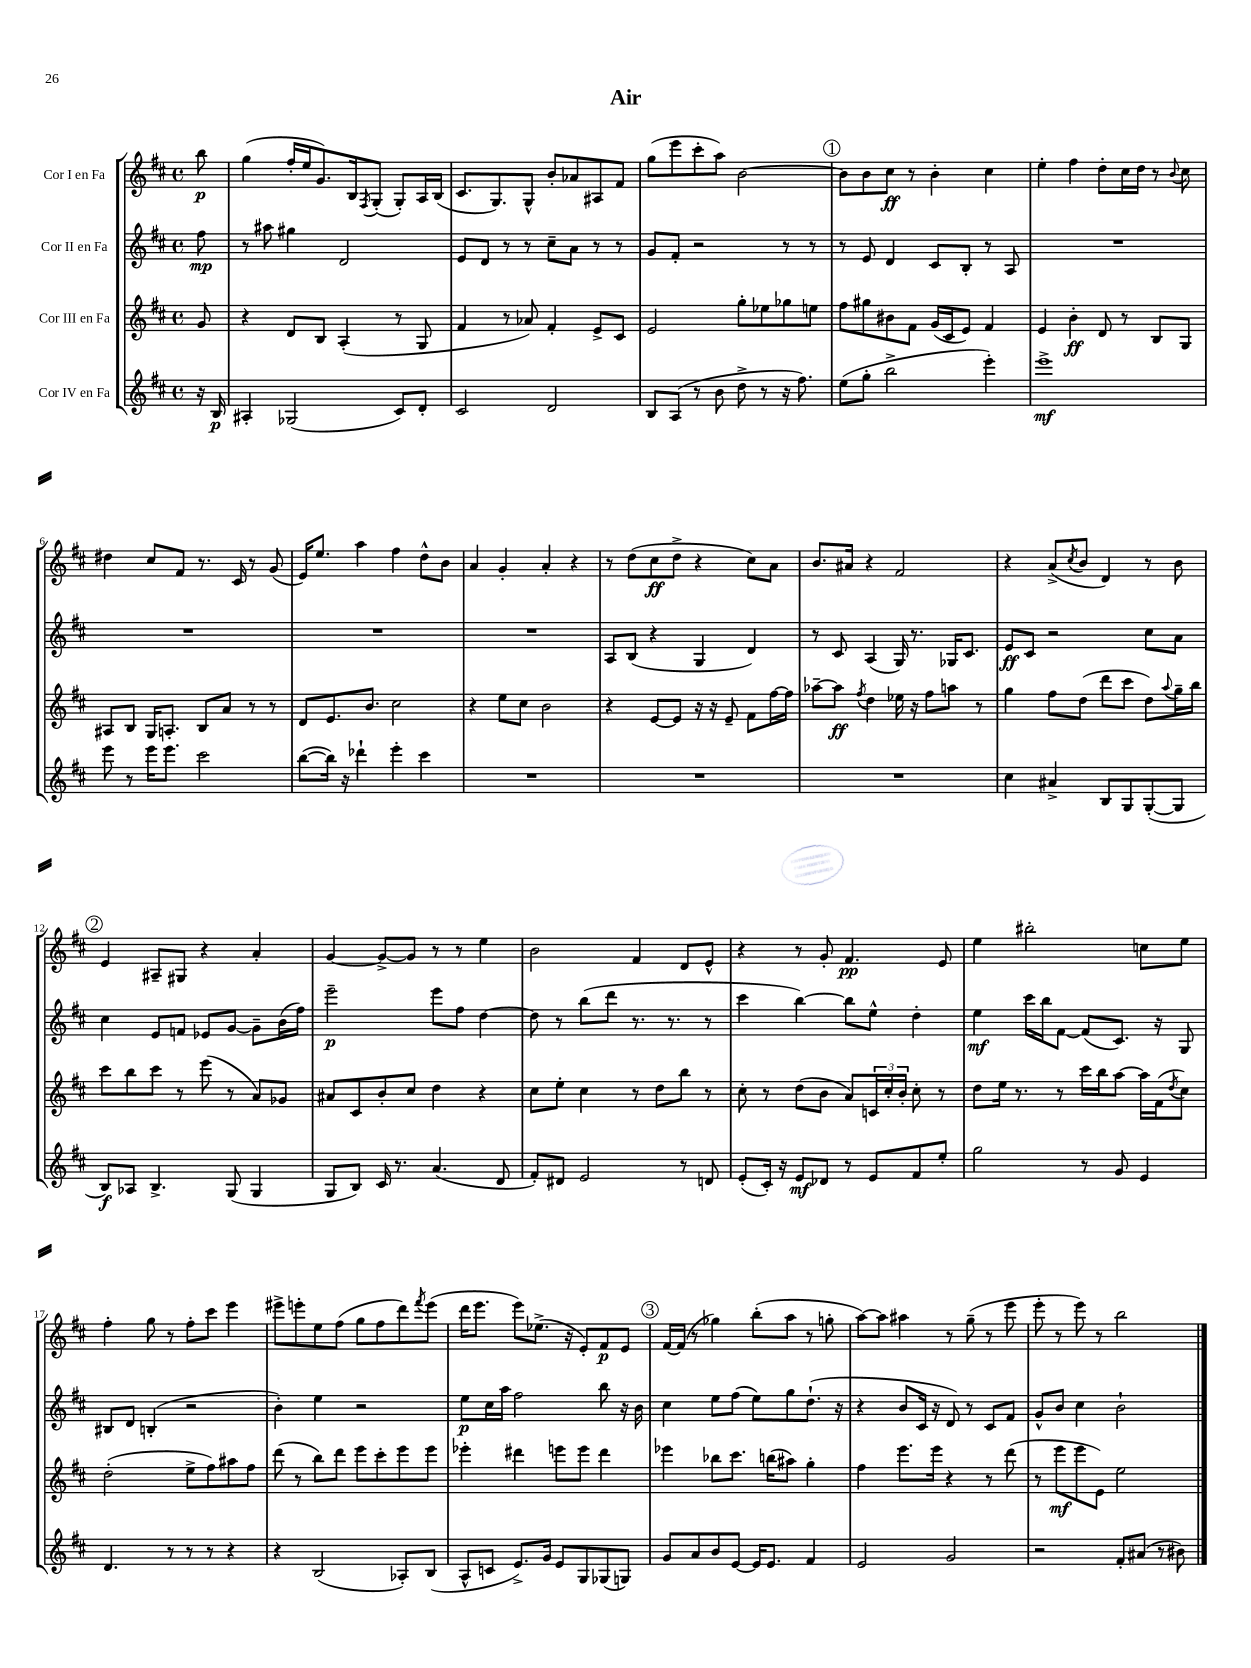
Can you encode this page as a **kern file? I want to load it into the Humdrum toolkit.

**kern	**dynam	**kern	**dynam	**kern	**dynam	**kern	**dynam
*part4	*part4	*part3	*part3	*part2	*part2	*part1	*part1
*staff4	*staff4	*staff3	*staff3	*staff2	*staff2	*staff1	*staff1
*I"Cor IV en Fa	*	*I"Cor III en Fa	*	*I"Cor II en Fa	*	*I"Cor I en Fa	*
*clefG2	*	*clefG2	*	*clefG2	*	*clefG2	*
*k[f#c#]	*	*k[f#c#]	*	*k[f#c#]	*	*k[f#c#]	*
*M4/4	*	*M4/4	*	*M4/4	*	*M4/4	*
*met(c)	*	*met(c)	*	*met(c)	*	*met(c)	*
=	=	=	=	=	=	=	=
16r	.	8g/	.	8ff#\	mp	8bb\	p
16B/	p	.	.	.	.	.	.
=1	=1	=1	=1	=1	=1	=1	=1
4A#X'/	.	4r	.	8r	.	(4gg\	.
.	.	.	.	8aa#X\	.	.	.
(2G-X/	.	8d/L	.	4gg#X\	.	16ff#'/LL	.
.	.	.	.	.	.	16ee/J	.
.	.	8B/J	.	.	.	8.g/)	.
.	.	(4A'/	.	2d/	.	.	.
.	.	.	.	.	.	16B/k	.
.	.	.	.	.	.	8qF#/	.
.	.	.	.	.	.	(8G'/J	.
8c#/L)	.	8r	.	.	.	8G'/L)	.
8d'/J	.	8G/	.	.	.	16A/L	.
.	.	.	.	.	.	(16B/JJ	.
=2	=2	=2	=2	=2	=2	=2	=2
2c#/	.	4f#/	.	8e/L	.	8.c#/L	.
.	.	.	.	8d/J	.	.	.
.	.	.	.	.	.	8.G/)	.
.	.	8r	.	8r	.	.	.
.	.	8a-X/)	.	8r	.	8G^^/J	.
2d/	.	4f#'/	.	8cc#~\L	.	8b'/L	.
.	.	.	.	8a\J	.	8a-X/	.
.	.	8e^/L	.	8r	.	8A#X/	.
.	.	8c#/J	.	8r	.	8f#/J	.
=3	=3	=3	=3	=3	=3	=3	=3
8B/L	.	2e/	.	8g/L	.	(8gg\L	.
(8A/J	.	.	.	8f#'/J	.	8eee\	.
8r	.	.	.	2r	.	8ccc#'\	.
8b\	.	.	.	.	.	8aa\J)	.
8dd^\	.	8gg'\L	.	.	.	[2b\	.
8r	.	8ee-X\	.	.	.	.	.
16r	.	8gg-X\	.	8r	.	.	.
8.ff#\)	.	.	.	.	.	.	.
.	.	8een\J	.	8r	.	.	.
!!LO:REH:place=s1:t=1
=4	=4	=4	=4	=4	=4	=4	=4
(8ee\L	.	8ff#\L	.	8r	.	8b\L]	.
8gg'\J	.	8gg#X\	.	8e/	.	8b\	.
2bb^\	.	8b#X\	.	4d/	.	8cc#\J	ff
.	.	8f#\J	.	.	.	8r	.
.	.	(16g/LL	.	8c#/L	.	4b'\	.
.	.	16c#/J	.	.	.	.	.
.	.	8e/J)	.	8B'/J	.	.	.
4eee'\)	.	4f#/	.	8r	.	4cc#\	.
.	.	.	.	8A/	.	.	.
=5	=5	=5	=5	=5	=5	=5	=5
1eee^	mf	4e/	.	1r	.	4ee'\	.
.	.	4b'\	ff	.	.	4ff#\	.
.	.	8d/	.	.	.	8dd'\L	.
.	.	8r	.	.	.	16cc#\L	.
.	.	.	.	.	.	16dd\JJ	.
.	.	8B/L	.	.	.	8r	.
.	.	.	.	.	.	8qqb/	.
.	.	8G/J	.	.	.	8cc#\	.
!!LO:LB:g=z
=6	=6	=6	=6	=6	=6	=6	=6
8eee\	.	8A#X/L	.	1r	.	4dd#X\	.
8r	.	8B/J	.	.	.	.	.
16eee\KL	.	16G/KL	.	.	.	8cc#/L	.
8.eee\J	.	8.An'/J	.	.	.	.	.
.	.	.	.	.	.	8f#/J	.
2ccc#\	.	8B/L	.	.	.	8.r	.
.	.	8a/J	.	.	.	.	.
.	.	.	.	.	.	16c#/	.
.	.	8r	.	.	.	8r	.
.	.	8r	.	.	.	(8g/	.
=7	=7	=7	=7	=7	=7	=7	=7
([8bb\L	.	8d/L	.	1r	.	16e/KL)	.
.	.	.	.	.	.	8.ee/J	.
16bb\Jk])	.	8.e/	.	.	.	.	.
16r	.	.	.	.	.	.	.
4ddd-X`\	.	.	.	.	.	4aa\	.
.	.	8.b/J	.	.	.	.	.
4eee'\	.	2cc#\	.	.	.	4ff#\	.
4ccc#\	.	.	.	.	.	8dd^^\L	.
.	.	.	.	.	.	8b\J	.
=8	=8	=8	=8	=8	=8	=8	=8
1r	.	4r	.	1r	.	4a/	.
.	.	8ee\L	.	.	.	4g'/	.
.	.	8cc#\J	.	.	.	.	.
.	.	2b\	.	.	.	4a'/	.
.	.	.	.	.	.	4r	.
=9	=9	=9	=9	=9	=9	=9	=9
1r	.	4r	.	8A/L	.	8r	.
.	.	.	.	(8B/J	.	(8dd\L	.
.	.	[8e/L	.	4r	.	8cc#\	ff
.	.	8e/J]	.	.	.	8dd^\J	.
.	.	16r	.	4G/	.	4r	.
.	.	16r	.	.	.	.	.
.	.	8e~/	.	.	.	.	.
.	.	8f#\L	.	4d/)	.	8cc#\L)	.
.	.	[16ff#\L	.	.	.	8a\J	.
.	.	16ff#\JJ]	.	.	.	.	.
=10	=10	=10	=10	=10	=10	=10	=10
1r	.	[8aa-X~\L	.	8r	.	8.b/L	.
.	.	8aa-\J]	ff	8c#/	.	.	.
.	.	.	.	.	.	16a#X/Jk	.
.	.	8qff#/	.	.	.	.	.
.	.	4dd\	.	(4A/	.	4r	.
.	.	16ee-X\	.	16G/)	.	2f#/	.
.	.	16r	.	8.r	.	.	.
.	.	8ff#\L	.	.	.	.	.
.	.	8aan\J	.	16G-X/KL	.	.	.
.	.	.	.	8.c#/J	.	.	.
.	.	8r	.	.	.	.	.
=11	=11	=11	=11	=11	=11	=11	=11
4cc#\	.	4gg\	.	8e/L	ff	4r	.
.	.	.	.	8c#/J	.	.	.
4a#X^/	.	8ff#\L	.	2r	.	(8a^/L	.
.	.	.	.	.	.	8qcc#/	.
.	.	(8dd\J	.	.	.	8b/J	.
8B/L	.	8ddd\L	.	.	.	4d/)	.
8G/	.	8ccc#\J	.	.	.	.	.
([8G'/	.	8dd\L)	.	8cc#\L	.	8r	.
.	.	8qqaa/	.	.	.	.	.
8G/J]	.	16gg~\L	.	8a\J	.	8b\	.
.	.	16bb\JJ	.	.	.	.	.
!!LO:LB:g=z
!!LO:REH:place=s1:t=2
=12	=12	=12	=12	=12	=12	=12	=12
8B/L)	f	8ccc#\L	.	4cc#\	.	4e/	.
8A-X/J	.	8bb\	.	.	.	.	.
4.B^/	.	8ccc#\J	.	8e/L	.	8A#X~/L	.
.	.	8r	.	8fn/J	.	8G#X/J	.
.	.	(8eee\	.	8e-X/L	.	4r	.
(8G/	.	8r	.	[8g/J	.	.	.
4G/	.	8a/L)	.	8g~\L]	.	4a'/	.
.	.	8g-X/J	.	(16b\L	.	.	.
.	.	.	.	16ff#\JJ)	.	.	.
=13	=13	=13	=13	=13	=13	=13	=13
8G/L	.	8a#X/L	.	2eee~\	p	[4g/	.
8B/J)	.	8c#/	.	.	.	.	.
16c#/	.	8b'/	.	.	.	8g^/L_	.
8.r	.	.	.	.	.	.	.
.	.	8cc#/J	.	.	.	8g/J]	.
(4.a/	.	4dd\	.	8eee\L	.	8r	.
.	.	.	.	8ff#\J	.	8r	.
.	.	4r	.	[4dd\	.	4ee\	.
8d/	.	.	.	.	.	.	.
=14	=14	=14	=14	=14	=14	=14	=14
8f#'/L)	.	8cc#\L	.	8dd\]	.	2b\	.
8d#X/J	.	8ee'\J	.	8r	.	.	.
2e/	.	4cc#\	.	(8bb\L	.	.	.
.	.	.	.	8ddd\J	.	.	.
.	.	8r	.	8.r	.	4f#/	.
.	.	8dd\L	.	.	.	.	.
.	.	.	.	8.r	.	.	.
8r	.	8bb\J	.	.	.	8d/L	.
8dn/	.	8r	.	8r	.	8e^^/J	.
=15	=15	=15	=15	=15	=15	=15	=15
(8e'/L	.	8cc#'\	.	4ccc#\	.	4r	.
16c#'/Jk)	.	8r	.	.	.	.	.
16r	.	.	.	.	.	.	.
8e/L	mf	(8dd\L	.	[4bb\)	.	8r	.
8d-X/J	.	8b\J	.	.	.	8g'/	.
8r	.	8a/L)	.	8bb\L]	.	4.f#/	pp
8e/L	.	24cn/L	.	8ee^^\J	.	.	.
.	.	24cc#'/	.	.	.	.	.
.	.	24b'/JJ	.	.	.	.	.
8f#/	.	8cc#'\	.	4dd'\	.	.	.
8ee'/J	.	8r	.	.	.	8e/	.
=16	=16	=16	=16	=16	=16	=16	=16
2gg\	.	8dd\L	.	4ee\	mf	4ee\	.
.	.	16ee\Jk	.	.	.	.	.
.	.	8.r	.	.	.	.	.
.	.	.	.	16ccc#\LL	.	2bb#X'\	.
.	.	.	.	16bb\J	.	.	.
.	.	8r	.	[8f#\J	.	.	.
8r	.	16ccc#\LL	.	(8f#/L]	.	.	.
.	.	16bb\J	.	.	.	.	.
8g/	.	[8aa\J	.	8.c#/J)	.	.	.
4e/	.	16aa\LL]	.	.	.	8ccn\L	.
.	.	(16f#\J	.	16r	.	.	.
.	.	8qdd/	.	.	.	.	.
.	.	8cc#\J)	.	8G/	.	8ee\J	.
!!LO:LB:g=z
=17	=17	=17	=17	=17	=17	=17	=17
4.d/	.	(2dd'\	.	8B#X/L	.	4ff#'\	.
.	.	.	.	8d/J	.	.	.
.	.	.	.	(4Bn'/	.	8gg\	.
8r	.	.	.	.	.	8r	.
8r	.	8ee^\L	.	2r	.	8ff#'\L	.
8r	.	8ff#\)	.	.	.	8ccc#\J	.
4r	.	8aa#X\	.	.	.	4eee\	.
.	.	8ff#\J	.	.	.	.	.
=18	=18	=18	=18	=18	=18	=18	=18
4r	.	(8ddd\	.	4b'\)	.	8eee#X^\L	.
.	.	8r	.	.	.	8eeen'\	.
(2B/	.	8bb\L)	.	4ee\	.	8ee\	.
.	.	8ddd\J	.	.	.	(8ff#\J	.
.	.	8eee\L	.	2r	.	8gg\L	.
.	.	8ccc#'\	.	.	.	8ff#\	.
8A-X'/L)	.	8eee\	.	.	.	8ddd\)	.
.	.	.	.	.	.	8qfff#/	.
(8B/J	.	8eee\J	.	.	.	(8eee\J	.
=19	=19	=19	=19	=19	=19	=19	=19
8A^^/L	.	4eee-X'\	.	8ee\L	p	16ddd\KL	.
.	.	.	.	.	.	8.eee\J	.
8cn/J	.	.	.	16cc#\L	.	.	.
.	.	.	.	16aa\JJ	.	.	.
8.e^/L)	.	4ddd#X\	.	2ff#\	.	8eee\L)	.
.	.	.	.	.	.	(8.ee-X^\J	.
16g/Jk	.	.	.	.	.	.	.
8e/L	.	8eeen\L	.	.	.	.	.
.	.	.	.	.	.	16r	.
8G/	.	8eee\J	.	.	.	8e'/L)	.
(8G-X/	.	4ddd#\	.	8bb\	.	8f#/	p
8Gn/J)	.	.	.	16r	.	8e/J	.
.	.	.	.	16b\	.	.	.
!!LO:REH:place=s1:t=3
=20	=20	=20	=20	=20	=20	=20	=20
8g/L	.	4eee-X\	.	4cc#\	.	[16f#/LL	.
.	.	.	.	.	.	(16f#/JJ]	.
8a/	.	.	.	.	.	8r	.
8b/	.	8bb-X\L	.	8ee\L	.	4gg-X\)	.
[8e/J	.	8.ccc#\J	.	(8ff#\J	.	.	.
16e/KL]	.	.	.	8ee\L)	.	(8bb'\L	.
8.e/J	.	(16bbn\KL	.	.	.	.	.
.	.	8aa#X\J)	.	8gg\	.	8aa\J	.
4f#/	.	4gg'\	.	(8.dd`\J	.	8r	.
.	.	.	.	.	.	8ggn'\	.
.	.	.	.	16r	.	.	.
=21	=21	=21	=21	=21	=21	=21	=21
2e/	.	4ff#\	.	4r	.	[8aa\L)	.
.	.	.	.	.	.	8aa\J]	.
.	.	8.eee\L	.	8b/L	.	4aa#X\	.
.	.	.	.	16c#/Jk	.	.	.
.	.	16eee\Jk	.	16r	.	.	.
2g/	.	4r	.	8d/)	.	8r	.
.	.	.	.	8r	.	(8gg~\	.
.	.	8r	.	8c#/L	.	8r	.
.	.	(8ddd\	.	8f#/J	.	8eee\	.
=22	=22	=22	=22	=22	=22	=22	=22
2r	.	8r	.	8g^^/L	.	8eee'\	.
.	.	8eee\L	mf	8b/J	.	8r	.
.	.	8eee\	.	4cc#\	.	8eee\)	.
.	.	8e\J)	.	.	.	8r	.
8f#'/L	.	2ee\	.	2b`\	.	2bb\	.
(8a#X/J	.	.	.	.	.	.	.
8r	.	.	.	.	.	.	.
8b#X\)	.	.	.	.	.	.	.
==	==	==	==	==	==	==	==
*-	*-	*-	*-	*-	*-	*-	*-
